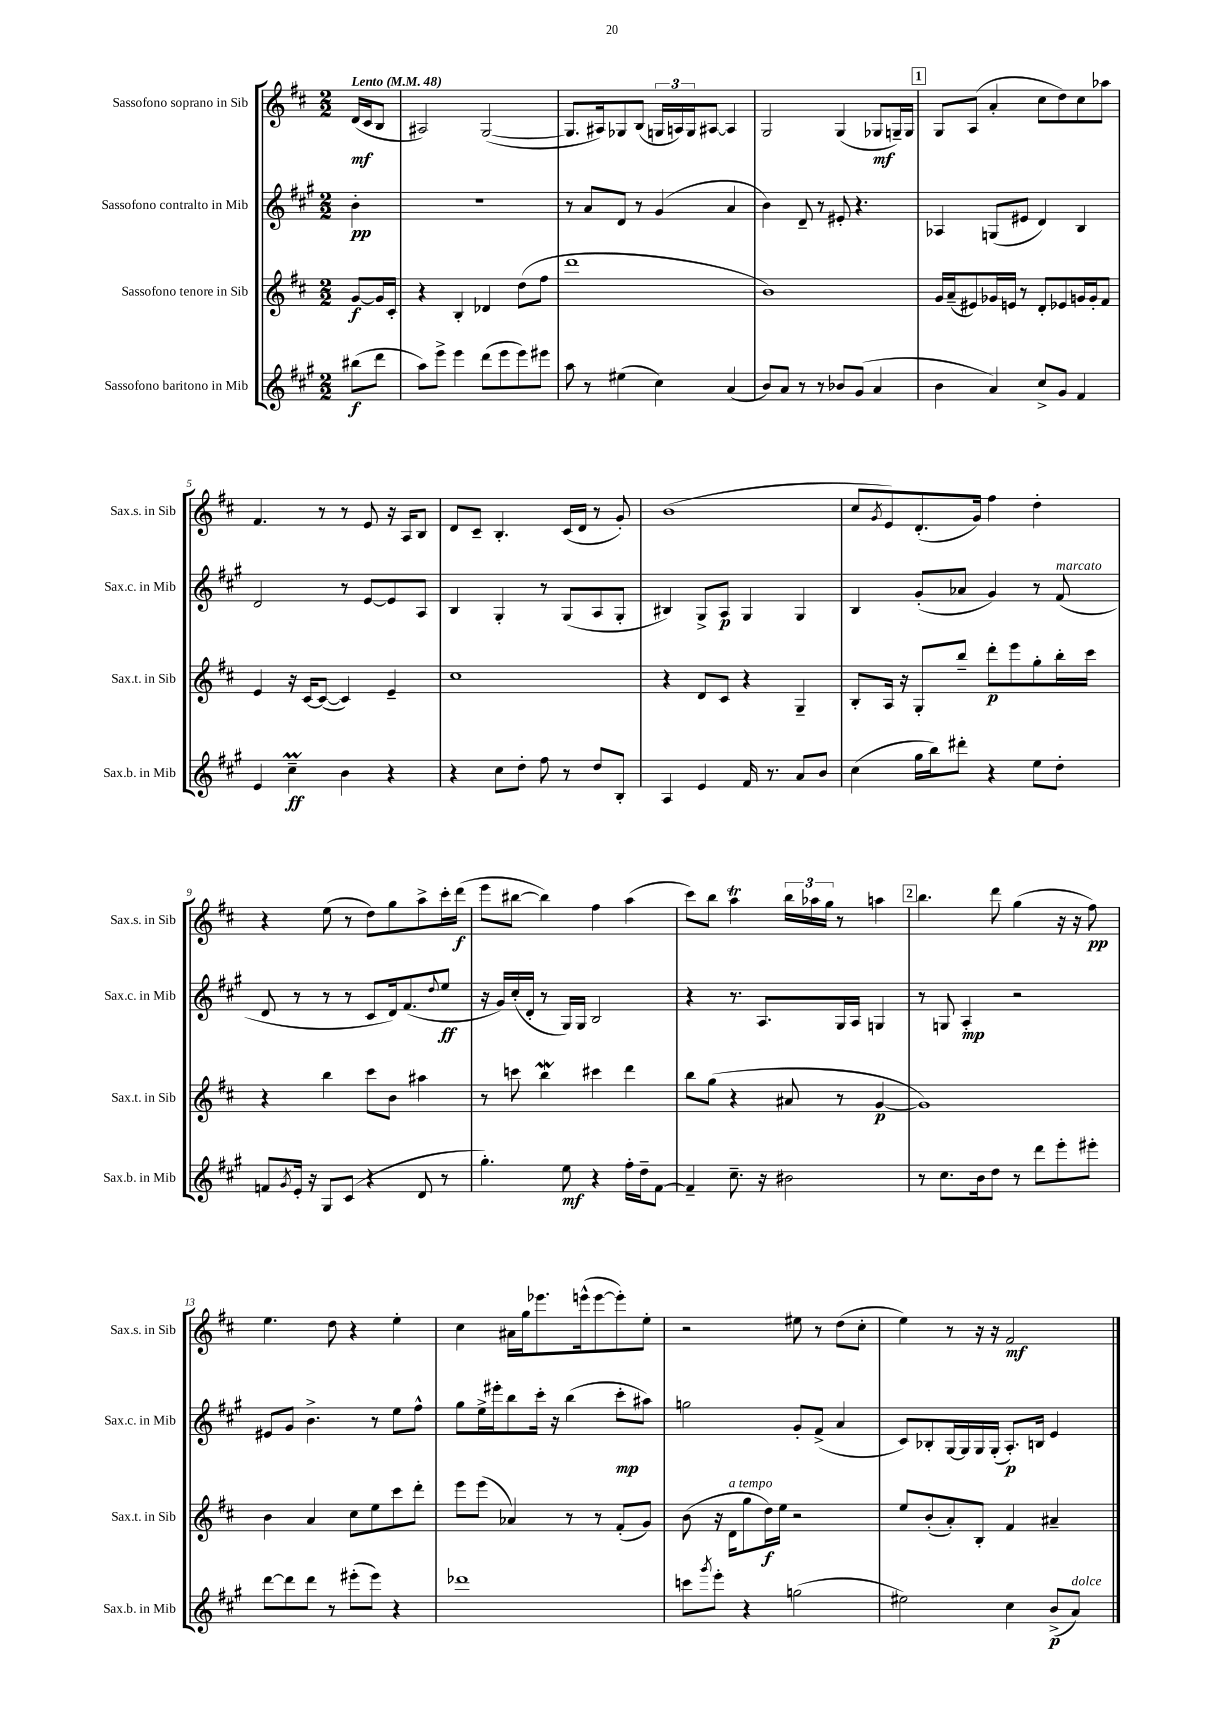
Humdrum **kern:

**kern	**dynam	**kern	**dynam	**kern	**dynam	**kern	**dynam
*part4	*part4	*part3	*part3	*part2	*part2	*part1	*part1
*staff4	*staff4	*staff3	*staff3	*staff2	*staff2	*staff1	*staff1
*I"Sassofono baritono in Mib	*	*I"Sassofono tenore in Sib	*	*I"Sassofono contralto in Mib	*	*I"Sassofono soprano in Sib	*
*I'Sax.b. in Mib	*	*I'Sax.t. in Sib	*	*I'Sax.c. in Mib	*	*I'Sax.s. in Sib	*
*clefG2	*	*clefG2	*	*clefG2	*	*clefG2	*
*k[f#c#g#]	*	*k[f#c#]	*	*k[f#c#g#]	*	*k[f#c#]	*
*M2/2	*	*M2/2	*	*M2/2	*	*M2/2	*
*MM48	*	*MM48	*	*MM48	*	*MM48	*
=	=	=	=	=	=	=	=
!	!	!	!	!	!	!LO:TX:a:B:t=Lento	!
(8bb#X\L	f	[8g/L	f	4b'\	pp	(16d/LL	mf
.	.	.	.	.	.	16c#/J	.
8ddd\J	.	16g/L]	.	.	.	8B/J	.
.	.	16c#'/JJ	.	.	.	.	.
=1	=1	=1	=1	=1	=1	=1	=1
8aa\L)	.	4r	.	1r	.	2A#X/)	.
8eee^\J	.	.	.	.	.	.	.
4eee\	.	4B'/	.	.	.	.	.
(8ddd\L	.	4d-X/	.	.	.	([2G/	.
8eee\	.	.	.	.	.	.	.
8eee\)	.	(8dd\L	.	.	.	.	.
8eee#X\J	.	8ff#\J	.	.	.	.	.
=2	=2	=2	=2	=2	=2	=2	=2
8aa\	.	1ddd	.	8r	.	8.G/L]	.
8r	.	.	.	8a/L	.	.	.
.	.	.	.	.	.	16A#X/k)	.
(4ee#X\	.	.	.	8d/J	.	8G-X/	.
.	.	.	.	8r	.	(8B/J	.
4cc#\)	.	.	.	(4g#/	.	24Gn/LL	.
.	.	.	.	.	.	24An/)	.
.	.	.	.	.	.	24G/J	.
.	.	.	.	.	.	[8A#X/J	.
(4a/	.	.	.	4a/	.	4A#/]	.
=3	=3	=3	=3	=3	=3	=3	=3
8b/L)	.	1b)	.	4b\)	.	2G/	.
8a/J	.	.	.	.	.	.	.
8r	.	.	.	8d~/	.	.	.
8r	.	.	.	8r	.	.	.
8b-X/L	.	.	.	8e#X'/	.	(4G/	.
(8g#/J	.	.	.	4.r	.	.	.
4a/	.	.	.	.	.	8G-X/L	mf
.	.	.	.	.	.	16Gn~/L)	.
.	.	.	.	.	.	16G/JJ	.
!!LO:REH:place=s1:t=1
=4	=4	=4	=4	=4	=4	=4	=4
4b\	.	16g/LL	.	4A-X/	.	8G/L	.
.	.	(16a~/J	.	.	.	.	.
.	.	8e#X/)	.	.	.	(8A/J	.
4a/)	.	16g-X/L	.	(8Gn/L	.	4a'/	.
.	.	16en/JJ	.	.	.	.	.
.	.	8r	.	8e#X/J	.	.	.
8cc#^/L	.	8d'/L	.	4d/)	.	8cc#\L	.
8g#/J	.	8e-X/	.	.	.	8dd\)	.
4f#/	.	16gn/L	.	4B/	.	8cc#\	.
.	.	16g'/J	.	.	.	.	.
.	.	8f#/J	.	.	.	8aa-X\J	.
!!LO:LB:g=z
=5	=5	=5	=5	=5	=5	=5	=5
4e/	.	4e/	.	2d/	.	4.f#/	.
4cc#m~\	ff	16r	.	.	.	.	.
.	.	[16c#/KL	.	.	.	.	.
.	.	(8c#/J_	.	.	.	8r	.
4b\	.	4c#/])	.	8r	.	8r	.
.	.	.	.	[8e/L	.	8e/	.
4r	.	4e~/	.	8e/]	.	16r	.
.	.	.	.	.	.	16A/KL	.
.	.	.	.	8A/J	.	8B/J	.
=6	=6	=6	=6	=6	=6	=6	=6
4r	.	1cc#	.	4B/	.	8d/L	.
.	.	.	.	.	.	8c#~/J	.
8cc#\L	.	.	.	4G#'/	.	4.B'/	.
8dd'\J	.	.	.	.	.	.	.
8ff#\	.	.	.	8r	.	.	.
8r	.	.	.	(8G#/L	.	(16c#/LL	.
.	.	.	.	.	.	16d/JJ	.
8dd/L	.	.	.	8A/	.	8r	.
8B'/J	.	.	.	8G#'/J	.	8g'/)	.
=7	=7	=7	=7	=7	=7	=7	=7
4A/	.	4r	.	4B#X/)	.	(1b	.
4e/	.	8d/L	.	8G#^/L	.	.	.
.	.	8c#/J	.	8A/J	p	.	.
16f#/	.	4r	.	4G#/	.	.	.
8.r	.	.	.	.	.	.	.
8a/L	.	4G~/	.	4G#/	.	.	.
8b/J	.	.	.	.	.	.	.
=8	=8	=8	=8	=8	=8	=8	=8
(4cc#\	.	8B'/L	.	4B/	.	8cc#/L	.
.	.	.	.	.	.	8qg/	.
.	.	16A/Jk	.	.	.	8e/)	.
.	.	16r	.	.	.	.	.
16gg#\LL	.	8G'/L	.	(8g#'/L	.	(8.d'/	.
16bb\J)	.	.	.	.	.	.	.
8ddd#X'\J	.	8bb~/J	.	8a-X/J	.	.	.
.	.	.	.	.	.	16g/Jk)	.
4r	.	8ddd'\L	p	4g#/)	.	4ff#\	.
.	.	8eee\	.	.	.	.	.
8ee\L	.	8gg'\	.	8r	.	4dd'\	.
!	!	!	!	!LO:TX:a:i:t=marcato	!	!	!
8dd'\J	.	16bb'\L	.	(8f#/	.	.	.
.	.	16ccc#\JJ	.	.	.	.	.
!!LO:LB:g=z
=9	=9	=9	=9	=9	=9	=9	=9
8fn/L	.	4r	.	8d/	.	4r	.
8qg#/	.	.	.	.	.	.	.
16e'/Jk	.	.	.	8r	.	.	.
16r	.	.	.	.	.	.	.
8G#/L	.	4bb\	.	8r	.	(8ee\	.
(8c#/J	.	.	.	8r	.	8r	.
4r	.	8ccc#\L	.	8c#/L	.	8dd\L)	.
.	.	8b\J	.	16d/k)	.	8gg\	.
.	.	.	.	(8.f#/	.	.	.
8d/	.	4aa#X\	.	.	.	8aa^\	.
.	.	.	.	8qqdd/	.	.	.
8r	.	.	.	8ee/J	ff	16ccc#'\L	.
.	.	.	.	.	.	(16ddd\JJ	f
=10	=10	=10	=10	=10	=10	=10	=10
4.gg#'\)	.	8r	.	16r	.	8eee\L	.
.	.	.	.	16g#/LL)	.	.	.
.	.	8cccn\	.	(16cc#'/	.	[8bb#X\J	.
.	.	.	.	16d'/JJ	.	.	.
.	.	4bbW\	.	8r	.	4bb#\])	.
8ee\	mf	.	.	16G#/LL)	.	.	.
.	.	.	.	16G#/JJ	.	.	.
4r	.	4ccc#X\	.	2B/	.	4ff#\	.
16ff#'\LL	.	4ddd\	.	.	.	(4aa\	.
16dd~\J	.	.	.	.	.	.	.
[8f#\J	.	.	.	.	.	.	.
=11	=11	=11	=11	=11	=11	=11	=11
4f#~/]	.	8bb\L	.	4r	.	8ccc#\L)	.
.	.	(8gg\J	.	.	.	8bb\J	.
8.cc#~\	.	4r	.	8.r	.	4aaT\	.
16r	.	.	.	8.A/L	.	.	.
2b#X\	.	8a#X/	.	.	.	24bb\LL	.
.	.	.	.	.	.	24aa-X\	.
.	.	.	.	.	.	24gg\JJ	.
.	.	8r	.	16G#/L	.	8r	.
.	.	.	.	16A/JJ	.	.	.
.	.	[4g/	p	4Gn/	.	4aan\	.
!!LO:REH:place=s1:t=2
=12	=12	=12	=12	=12	=12	=12	=12
8r	.	1g])	.	8r	.	4.bb\	.
8.cc#\L	.	.	.	8Gn/	.	.	.
.	.	.	.	4A'/	mp	.	.
16b\k	.	.	.	.	.	.	.
8dd\J	.	.	.	.	.	8ddd\	.
8r	.	.	.	2r	.	(4gg\	.
8ddd\L	.	.	.	.	.	.	.
8eee'\	.	.	.	.	.	16r	.
.	.	.	.	.	.	16r	.
8eee#X'\J	.	.	.	.	.	8ff#\)	pp
!!LO:LB:g=z
=13	=13	=13	=13	=13	=13	=13	=13
[8ddd\L	.	4b\	.	8e#X/L	.	4.ee\	.
8ddd\]	.	.	.	8g#/J	.	.	.
8ddd\J	.	4a/	.	4.b^\	.	.	.
8r	.	.	.	.	.	8dd\	.
(8eee#X'\L	.	8cc#\L	.	.	.	4r	.
8eee#\J)	.	8ee\	.	8r	.	.	.
4r	.	8ccc#\	.	8ee\L	.	4ee'\	.
.	.	8ddd'\J	.	8ff#^^\J	.	.	.
=14	=14	=14	=14	=14	=14	=14	=14
1ddd-X	.	8eee\L	.	8gg#\L	.	4cc#\	.
.	.	(8eee\J	.	16ee^\L	.	.	.
.	.	.	.	16eee#X'\J	.	.	.
.	.	4a-X/)	.	8bb\	.	16a#X\LL	.
.	.	.	.	.	.	16gg\J	.
.	.	.	.	16ccc#'\Jk	.	8.eee-X\	.
.	.	.	.	16r	.	.	.
.	.	8r	.	(4bb\	.	.	.
.	.	.	.	.	.	(16eeen^^\k	.
.	.	8r	.	.	.	[8eee\	.
.	.	(8f#'/L	.	8ccc#'\L	mp	8eee'\])	.
.	.	8g/J)	.	8aa#X\J)	.	8ee'\J	.
=15	=15	=15	=15	=15	=15	=15	=15
8cccn\L	.	(8b\	.	2ggn\	.	2r	.
8qggg#/	.	.	.	.	.	.	.
8eee'\J	.	16r	.	.	.	.	.
!	!	!LO:TX:a:i:t=a tempo	!	!	!	!	!
.	.	16d\KL	.	.	.	.	.
4r	.	8gg\	.	.	.	.	.
.	.	16dd\L)	f	.	.	.	.
.	.	16ee\JJ	.	.	.	.	.
(2ggn\	.	2r	.	8g#'/L	.	8ee#X\	.
.	.	.	.	(8f#^/J	.	8r	.
.	.	.	.	4a/	.	(8dd\L	.
.	.	.	.	.	.	8cc#'\J	.
=16	=16	=16	=16	=16	=16	=16	=16
2ee#X\)	.	8ee/L	.	8c#/L)	.	4ee\)	.
.	.	(8b'/	.	8B-X'/	.	.	.
.	.	8a'/)	.	[16G#/L	.	8r	.
.	.	.	.	16G#/]	.	.	.
.	.	8B'/J	.	16G#/	.	16r	.
.	.	.	.	(16G#'/JJ	.	16r	.
4cc#\	.	4f#/	.	8.A'/L)	p	2f#/	mf
.	.	.	.	16Bn/Jk	.	.	.
(8b^/L	p	4a#X~/	.	4e/	.	.	.
!LO:TX:a:i:t=dolce	!	!	!	!	!	!	!
8a/J)	.	.	.	.	.	.	.
==	==	==	==	==	==	==	==
*-	*-	*-	*-	*-	*-	*-	*-
